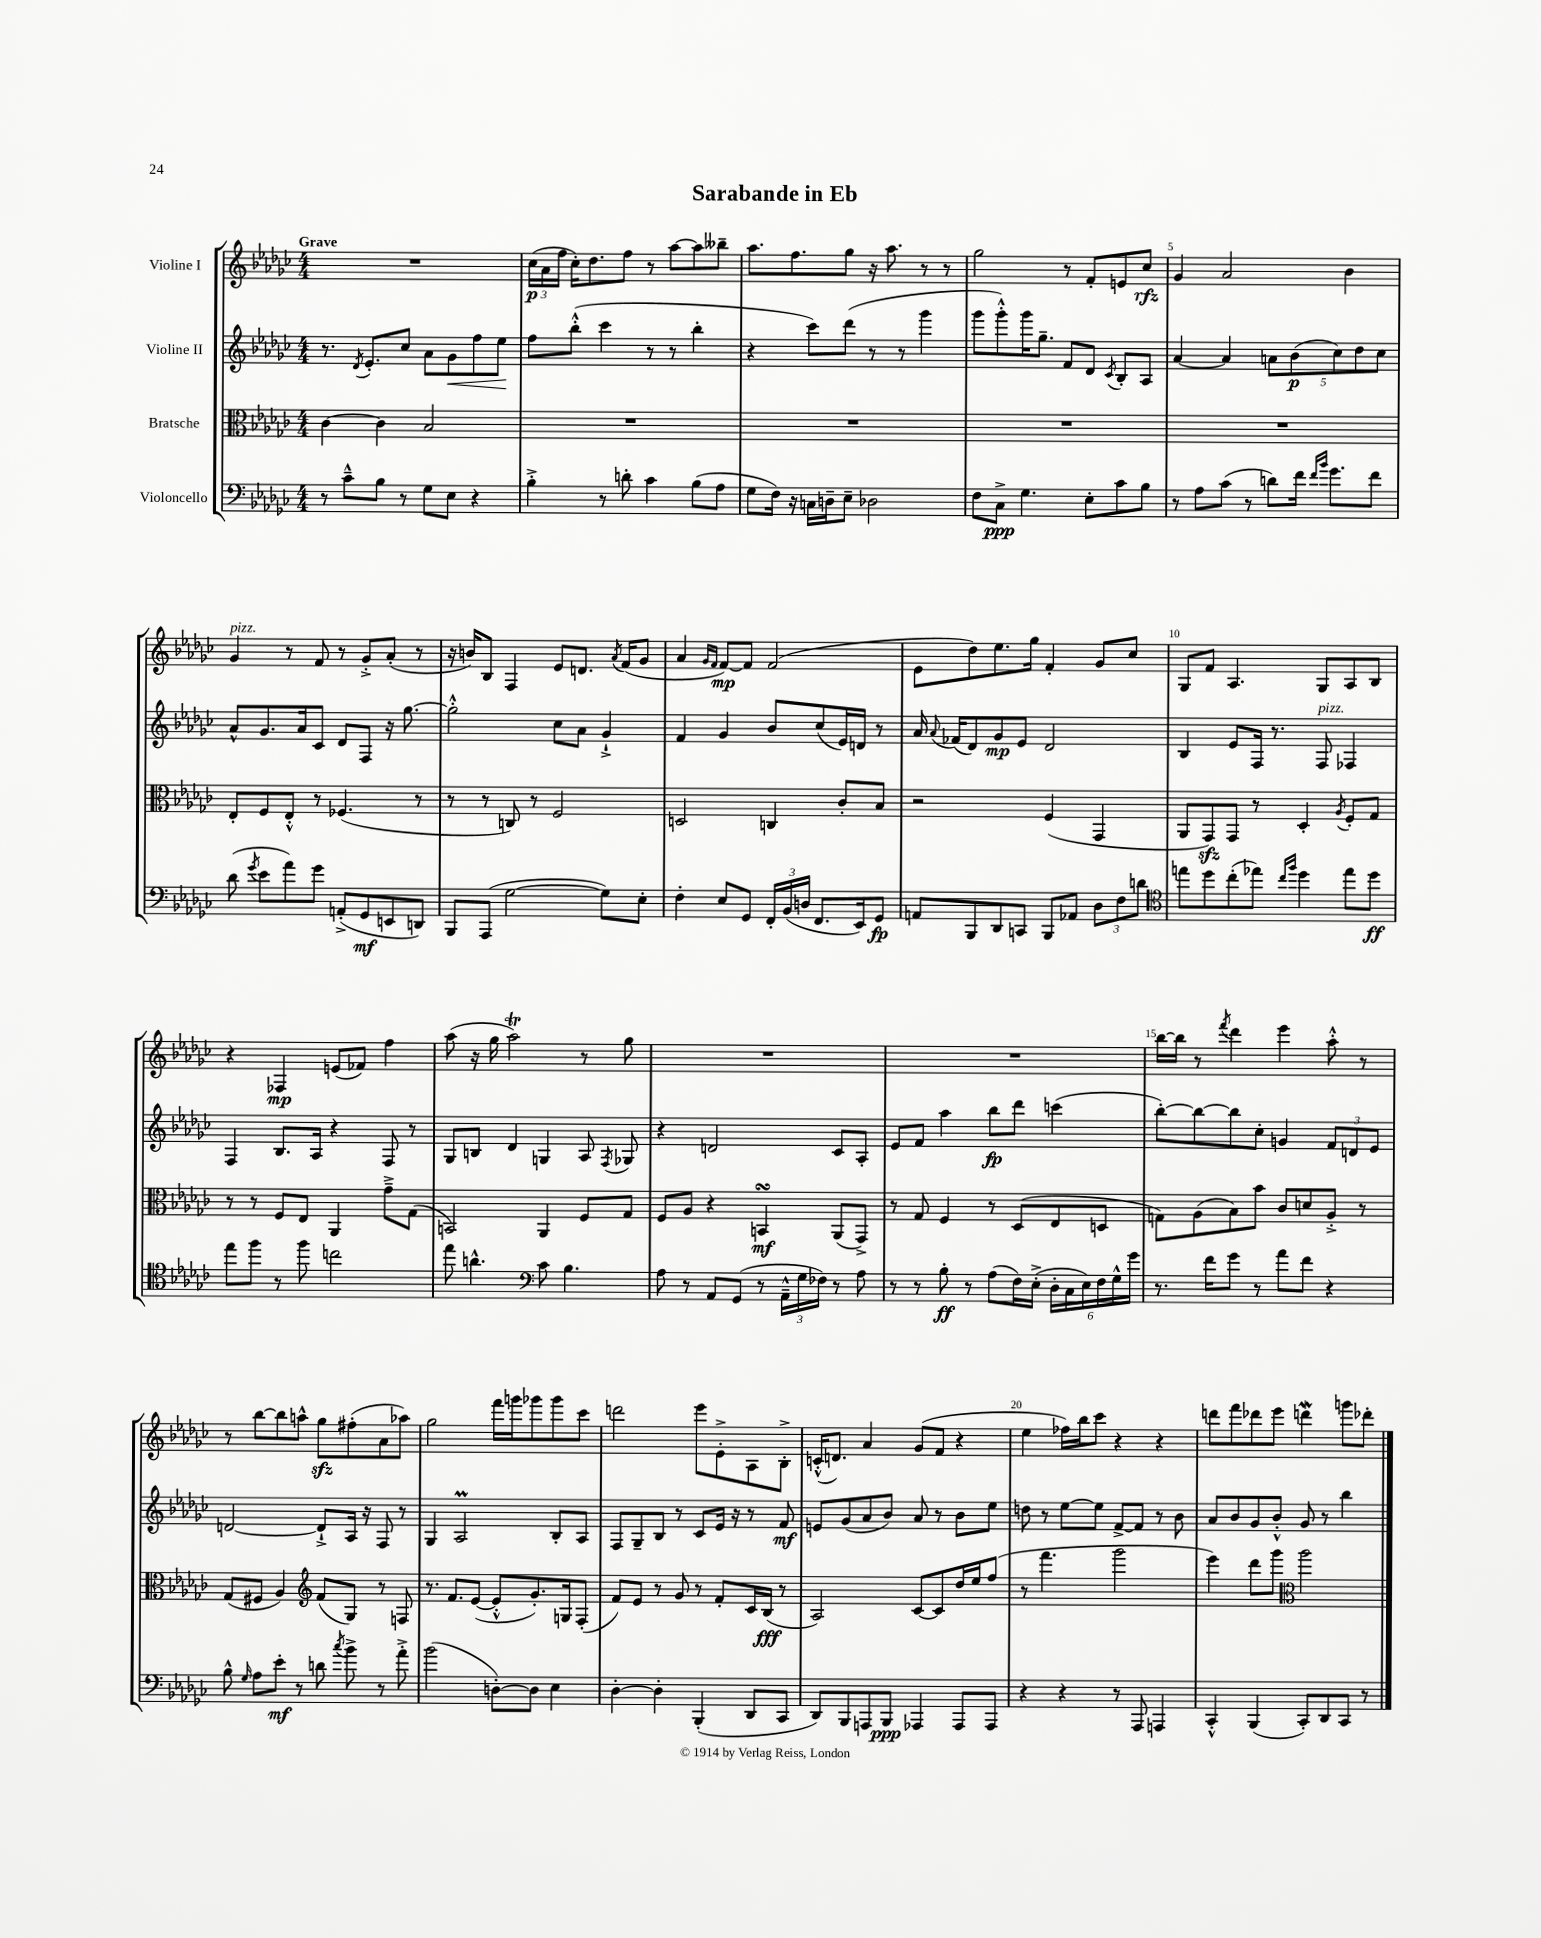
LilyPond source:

\header { title = "Sarabande in Eb" }
<<
\new StaffGroup <<
\new Staff = "s0" \with { instrumentName = "Violine I" } {
    \clef treble \key ges \major \numericTimeSignature \time 4/4 \tempo "Grave"
    \autoBeamOff R1 |
    \tuplet 3/2 { ces''16[\p( aes'16 f''16] } ces''16[-.) des''8. f''8] r8 aes''8[~ aes''8 beses''8]-- |
    aes''8.[ f''8. ges''8] r16 aes''8. r8 r8 |
    ges''2 r8 f'8[-. e'8 ces''8]\rfz |
    ges'4 aes'2 bes'4 |
    ges'4^\markup { \italic "pizz." } r8 f'8 r8 ges'8[-.-> aes'8]-.( r8 |
    r16 b'16[) bes8] f4 ees'8[ d'8.] \acciaccatura { aes'8 } f'16[( ges'8] |
    aes'4 \grace { ges'16[ f'16] } f'8[~\mp) f'8] f'2( |
    ees'8[ des''8) ees''8. ges''16] f'4-. ges'8[ ces''8] |
    ges8[ f'8] aes4. ges8[ aes8 bes8] |
    r4 fes4\mp e'8[( fes'8]) f''4 |
    aes''8( r16 ges''16 aes''2\trill) r8 ges''8 |
    R1 |
    R1 |
    bes''16[~ bes''16] r8 \acciaccatura { f'''8 } des'''4 ees'''4 aes''8-.-^ r8 |
    r8 bes''8[~ bes''8 a''8]-^ ges''8[\sfz fis''8-.( aes'8 aes''8]) |
    ges''2 f'''16[ g'''16 ges'''8 ges'''8 ces'''8] |
    d'''2 ees'''8[ ees'8-.-> aes8 bes8]-.-> |
    c'16[-.-^( d'8.]) aes'4 ges'8[( f'8] r4 |
    ees''4 fes''16[) bes''16 ces'''8] r4 r4 |
    d'''8[ f'''8 des'''8 ees'''8] d'''4\mordent g'''8[ des'''8]-. \bar "|." |
}
\new Staff = "s1" \with { instrumentName = "Violine II" } {
    \clef treble \key ges \major \numericTimeSignature \time 4/4
    \autoBeamOff r8. \acciaccatura { des'8 } ees'8.[-. ces''8] aes'8[ ges'8\< f''8 ees''8]\! |
    f''8[ bes''8]-.-^( ces'''4 r8 r8 bes''4-. |
    r4 ces'''8[) des'''8]( r8 r8 ges'''4 |
    ges'''8[ ges'''8-.-^) ges'''16 ges''8.]-- f'8[ des'8] \acciaccatura { ces'8 } bes8[-. aes8] |
    aes'4~ aes'4 \tuplet 5/4 { a'8[ bes'8\p( ces''8) des''8 ces''8] } |
    aes'8[-^ ges'8. aes'16 ces'8] des'8[ f8] r16 ges''8.~ |
    ges''2-.-^ ces''8[ aes'8] ges'4-!-> |
    f'4 ges'4 bes'8[ ces''8( ees'16) d'16] r8 |
    aes'16 \appoggiatura { aes'8 } fes'16[( des'8) ges'8\mp ees'8] des'2 |
    bes4 ees'8[ f16] r8. f8^\markup { \italic "pizz." } fes4 |
    f4 bes8.[ aes16] r4 f8 r8 |
    ges8[ b8] des'4 g4 aes8 \acciaccatura { f8 } ges8 |
    r4 d'2 ces'8[ aes8]-. |
    ees'8[ f'8] aes''4 bes''8[\fp des'''8] c'''4( |
    bes''8[~-.) bes''8~ bes''8 ces''8]-. g'4 \tuplet 3/2 { f'8[ d'8 ees'8] } |
    d'2~ d'8[-!-> aes16] r16 f8 r8 |
    ges4 aes2\prall bes8[-. aes8] |
    f8[ ges8-- bes8] r8 ces'8[ ees'16] r16 r8 f'8\mf |
    e'8[ ges'8( aes'8 bes'8]) aes'8 r8 bes'8[ ees''8] |
    d''8 r8 ees''8[~ ees''8] f'8[~-> f'8] r8 bes'8 |
    aes'8[ bes'8 ges'8 bes'8]-.-^ ges'8 r8 bes''4 \bar "|." |
}
\new Staff = "s2" \with { instrumentName = "Bratsche" } {
    \clef alto \key ges \major \numericTimeSignature \time 4/4
    \autoBeamOff ces'4~ ces'4 bes2 |
    R1 |
    R1 |
    R1 |
    R1 |
    ees8[-. f8 ees8]-.-^ r8 fes4.( r8 |
    r8 r8 c8) r8 f2 |
    d2 c4 ces'8[-. bes8] |
    r2 f4( ges,4 |
    aes,8[ ges,8\sfz) ges,8] r8 des4-. \acciaccatura { aes8 } f8[-. ges8] |
    r8 r8 f8[ ees8] aes,4 ges'8[---> ges8]( |
    b,2) aes,4 f8[ ges8] |
    f8[ aes8] r4 b,4\turn\mf aes,8[( ges,8]->) |
    r8 ges8 f4 r8 des8[( ees8 d8] |
    g8[) aes8( bes8) bes'8] ces'8[ d'8 aes8]-.-> r8 |
    ges8[( fis8] aes4) \clef treble f'8[( ges8]) r8 f8 |
    r8. f'8.[ ees'8]~( ees'8[-.-^ ges'8.-.) g16 f8]-.( |
    f'8[) ees'8] r8 ges'8 r8 f'8[-. ces'16 bes16]\fff( r8 |
    aes2) ces'8[~ ces'8 des''16 ees''16 f''8]( |
    r8 f'''4. ges'''2 |
    ees'''4) des'''8[ ges'''8] \clef alto aes''2 \bar "|." |
}
\new Staff = "s3" \with { instrumentName = "Violoncello" } {
    \clef bass \key ges \major \numericTimeSignature \time 4/4
    \autoBeamOff r8 ces'8[---^ bes8] r8 ges8[ ees8] r4 |
    bes4-.-> r8 d'8-. ces'4 bes8[( aes8] |
    ges8[ f16]) r16 c16[ d16-- ees8]-- des2 |
    f8[ ces8]->\ppp ges4. ees8[-. ces'8 bes8] |
    r8 aes8[ ces'8]( r8 d'8[) f'16] \grace { f'16[ bes'16] } ges'8.[ f'8] |
    des'8( \acciaccatura { ges'8 } ees'8[ aes'8) ges'8] a,8[-.->( ges,8\mf e,8 d,8]) |
    bes,,8[ aes,,8]( ges2~ ges8[) ees8]-. |
    f4-. ees8[ ges,8] \tuplet 3/2 { f,16[-. bes,16( d16] } f,8.[ ees,16) ges,8]\fp |
    a,8[ bes,,8 des,8 c,8] bes,,8[ aes,8] \tuplet 3/2 { des8[ f8 d'8] } |
    \clef tenor e''8[ des''8 ces''8-.( ees''8]) \grace { ces''16[ f''16] } des''4 ees''8[ des''8]\ff |
    ees''8[ f''8] r8 f''8 c''2 |
    ees''8 a'4.-^ \clef bass ces'8 bes4. |
    aes8 r8 aes,8[ ges,8]( r8 \tuplet 3/2 { aes,16[---^ ges16 fes16]) } r8 aes8 |
    r8 r8 bes8-.\ff r8 aes8[( f16) ees16]-.->( \tuplet 6/4 { des16[-. ces16 ees16) f16 ges16-^ ges'16] } |
    r8. f'16[ ges'8] r8 aes'8[ f'8] r4 |
    bes8-^ \grace { ges16 } aes8[ ees'8]-.\mf r8 d'8 \acciaccatura { ces''8 } bes'8-> r8 aes'8-.-> |
    bes'2( d8[~-.) d8] ees4 |
    des4~-. des4-. bes,,4-.( des,8[ ces,8] |
    des,8[) bes,,8 a,,8 bes,,8]\ppp aes,,4 aes,,8[ aes,,8] |
    r4 r4 r8 aes,,8 a,,4 |
    ces,4-.-^ bes,,4( ces,8[-.) des,8 ces,8] r8 \bar "|." |
}
>>
>>
\layout { \context { \Score \override BarNumber.break-visibility = ##(#f #t #t) barNumberVisibility = #(every-nth-bar-number-visible 5) } }
